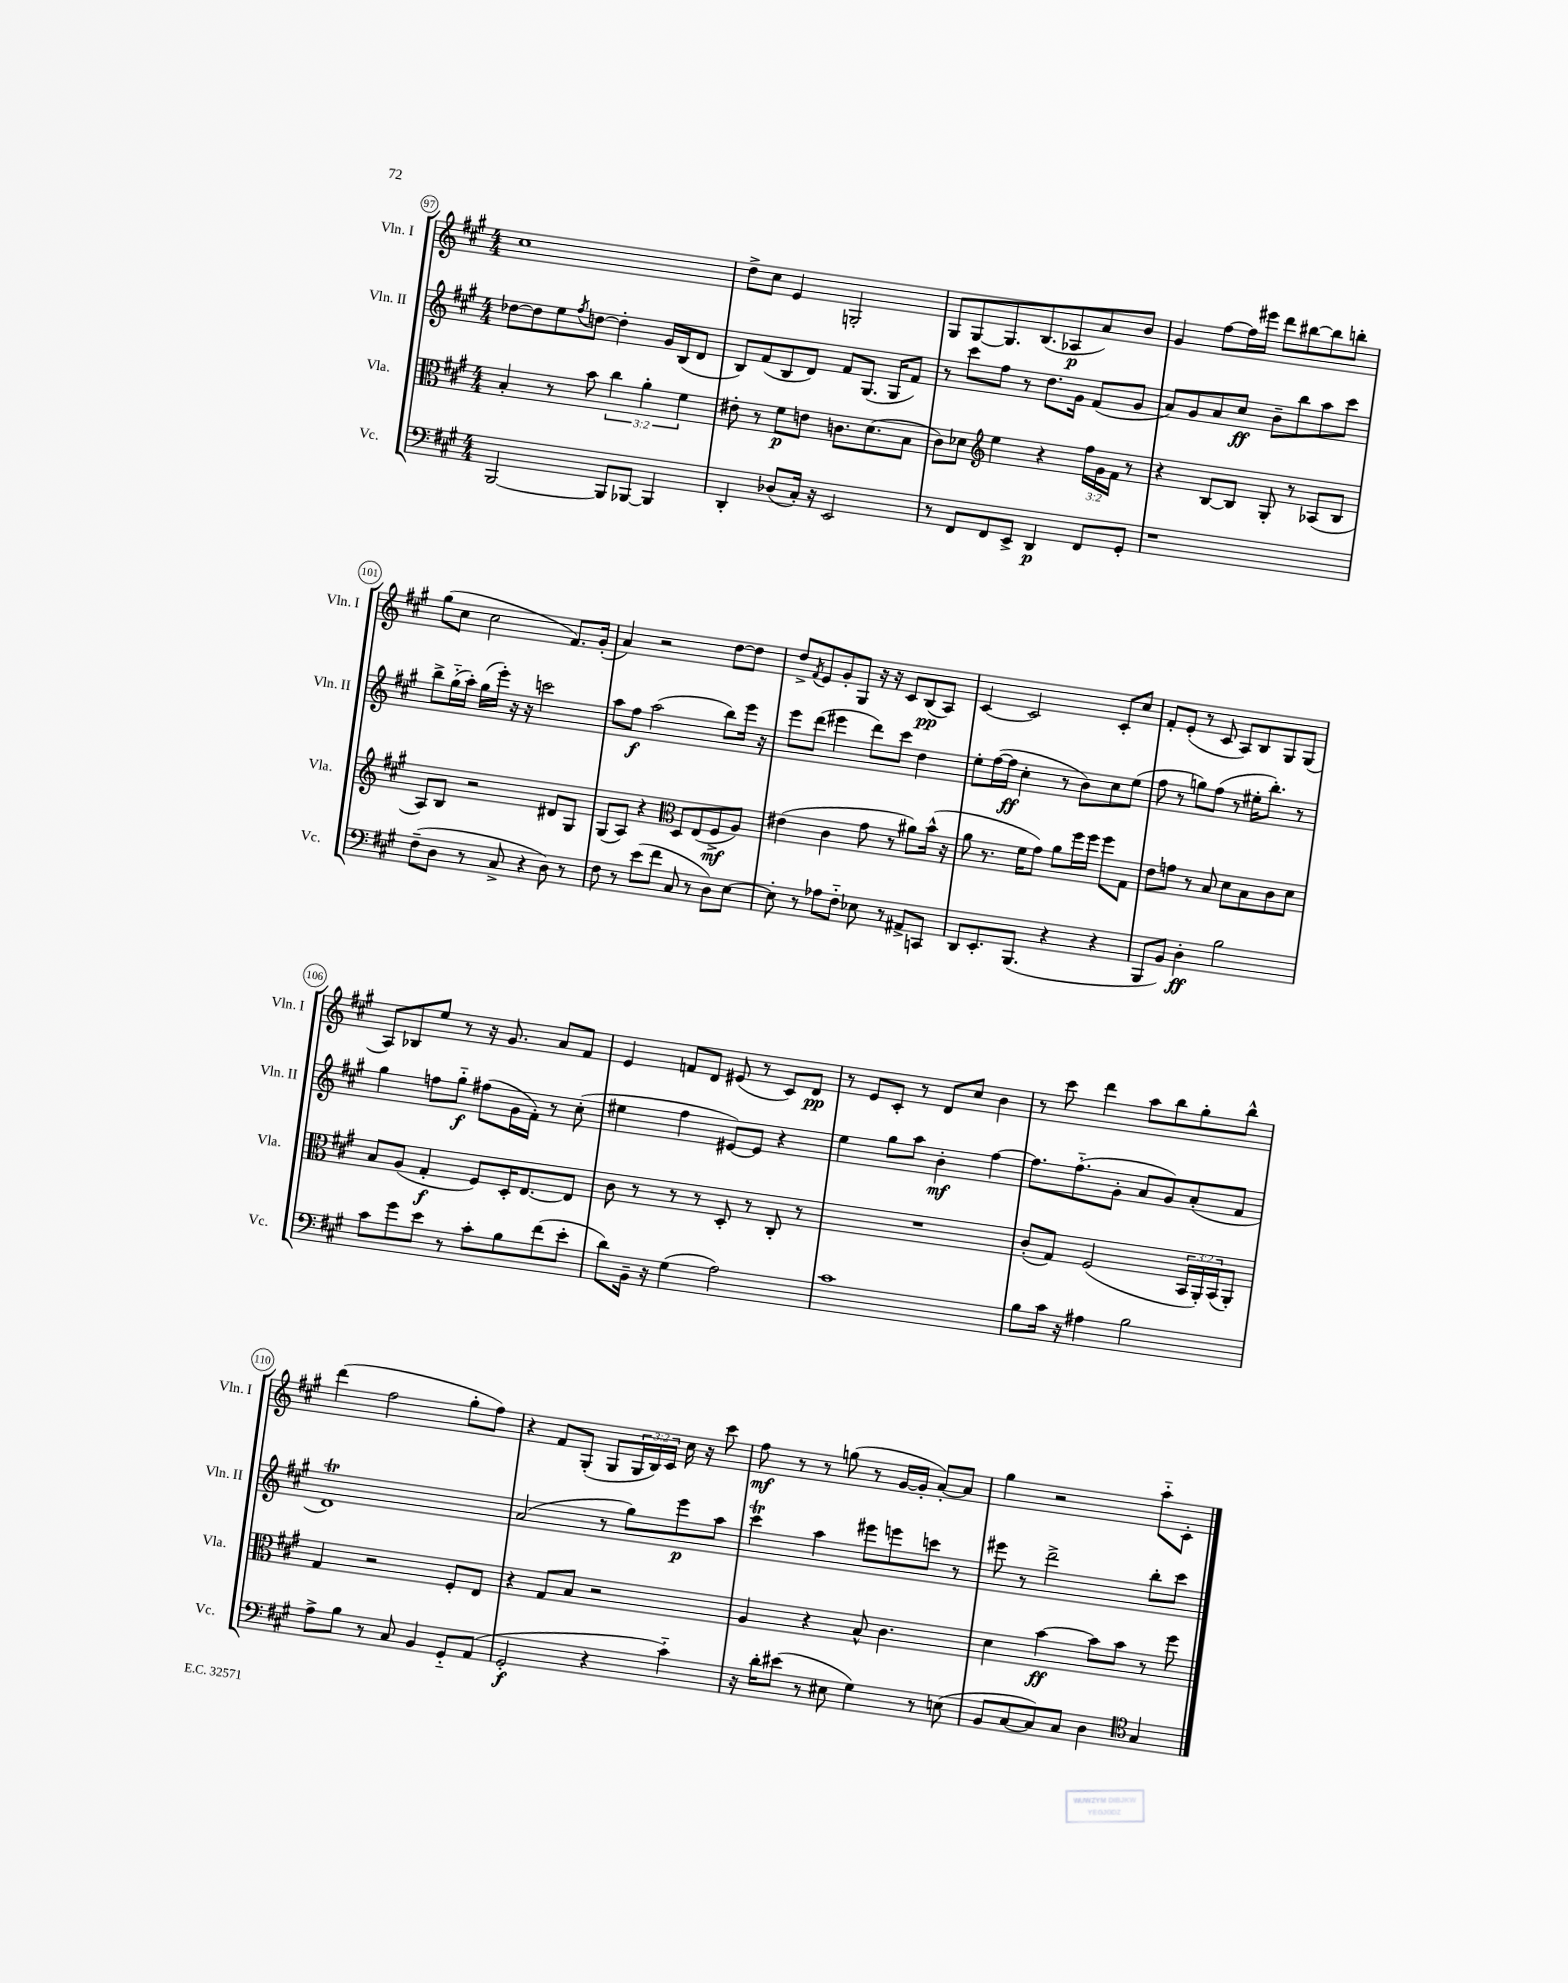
<<
\new StaffGroup <<
\new Staff = "s0" \with { instrumentName = "Vln. I" shortInstrumentName = "Vln. I" } {
    \clef treble \key a \major \numericTimeSignature \time 4/4 \override Staff.TupletNumber.text = #tuplet-number::calc-fraction-text
    cis''1 |
    d''8-> cis''8 e'4 g2-. |
    gis8 gis8~ gis8. b8.( aes8\p a'8) b'8 |
    gis'4 fis''8~ fis''16 eis'''16 d'''8 bis''8~ bis''8 b''8-. |
    gis''8( cis''8 cis''2 fis'8.) gis'16-.( |
    a'4) r2 d''8~ d''8 |
    d''8-> \acciaccatura { fis'8 } e'8 gis'8-. gis8 r16 r16 cis'8 b8\pp( a8) |
    cis'4~ cis'2 cis'8-. cis''8 |
    fis'8-. e'8-.( r8 cis'8 a8) b8 gis8 gis8( |
    a8) bes8 e''8 r8 r16 gis'8. a'8 fis'8 |
    e'4 f'8 d'8 eis'8( r8 cis'8) d'8\pp |
    r8 e'8 cis'8-. r8 d'8 cis''8 b'4 |
    r8 cis'''8 d'''4 a''8 b''8 gis''8-. b''8-^ |
    d'''4( fis''2 gis''8-. fis''8) |
    r4 fis'8 gis8-.( gis8 \tuplet 3/2 { gis16 b16) cis'16 } cis''16 r16 cis'''8 |
    fis''8\mf r8 r8 g''8( r8 gis'16~ gis'16-. a'8~-.) a'8 |
    gis''4 r2 a''8-_ cis'8-. \bar "|." |
}
\new Staff = "s1" \with { instrumentName = "Vln. II" shortInstrumentName = "Vln. II" } {
    \clef treble \key a \major \numericTimeSignature \time 4/4
    des''8~ des''8 e''8 \acciaccatura { fis''8 } d''8~ d''4-. gis'16 b16( d'8 |
    b8) fis'8( b8 d'8) fis'8 gis8.( gis16 fis'8) |
    r8 cis'''8 fis''8 r8 d''8. gis'16 fis'8( gis'8 |
    a'8) gis'8 a'8 cis''8\ff b'8-- b''8 a''8 cis'''8 |
    b''8-> gis''16-_( a''16-.) gis''16( e'''16-.) r16 r16 c'''2 |
    a''8 fis''8\f a''2( b''8) e'''16 r16 |
    e'''8 d'''8( eis'''4 d'''8) cis'''8 d''4 |
    e''8-. fis''16~( fis''16\ff cis''4-. r8 b'8) cis''8 e''8( |
    fis''8 r8 g''8) fis''8( r8 eis''16-. b''8.-.) r8 |
    gis''4 f''8 gis''8-_\f fis''8( gis'16 fis'16-.) r8 cis''8-.( |
    eis''4 fis''4 eis'8~) eis'8 r4 |
    e''4 gis''8 a''8 b'4-.\mf fis''4~ |
    fis''8. fis''8.-_( gis'8-. a'8 gis'8) a'8-.( fis'8 |
    d'1\trill) |
    a'2( r8 gis''8) e'''8\p a''8 |
    cis'''4\trill a''4 eis'''8 e'''8 c'''8 r8 |
    eis'''8 r8 d'''2-> b''8-. cis'''8 \bar "|." |
}
\new Staff = "s2" \with { instrumentName = "Vla." shortInstrumentName = "Vla." } {
    \clef alto \key a \major \numericTimeSignature \time 4/4 \override Staff.TupletNumber.text = #tuplet-number::calc-fraction-text
    b4-. r8 b'8 \tuplet 3/2 { cis''4 a'4-. fis'4 } |
    eis'8-. r8 fis'8\p e'8 c'8. d'8.( b8 |
    cis'8) des'8 \clef treble e''4 r4 \tuplet 3/2 { fis''16 gis'16 fis'16 } r8 |
    r4 b8~ b8 gis8-. r8 aes8( b8 |
    a8) b8 r2 dis'8 gis8 |
    gis8( a8) r4 \clef alto d8 e8( fis8->\mf a8) |
    eis'4( cis'4 gis'8 r8 ais'8) b'16-^( r16 |
    a'8 r8. fis'16 gis'8) a'8 fis''16 fis''16 fis''8 gis8 |
    e'8 g'8 r8 b8 d'8 b8 cis'8 d'8 |
    b8 a8( gis4-.\f fis8) d16-. e8.~ e8 |
    cis'8 r8 r8 r8 d8-. r8 cis8-. r8 |
    R1 |
    cis'8-.( gis8) fis2( \tuplet 3/2 { b,16 a,16-.) b,16( } a,8-.) |
    gis4 r2 fis8-. e8 |
    r4 gis8 b8 r2 |
    a4 r4 b8-^ cis'4. |
    d'4 b'4~\ff b'8 b'8 r8 fis''8 \bar "|." |
}
\new Staff = "s3" \with { instrumentName = "Vc." shortInstrumentName = "Vc." } {
    \clef bass \key a \major \numericTimeSignature \time 4/4
    b,,2~ b,,8 bes,,8~ bes,,4 |
    d,4-. des8( cis16-.) r16 e,2 |
    r8 fis,8 fis,8 e,8-> d,4\p fis,8 gis,8-. |
    r1 |
    fis8--( d8 r8 cis8-> r4 d8) r8 |
    fis8 r8 e'8( fis'8 cis8 r8 d8) e8~ |
    e8-. r8 aes8 fis8-_ ees8 r8 ais,8-> c,8 |
    d,8 e,8.-. b,,8.( r4 r4 |
    b,,8 b,8) d4-.\ff b2 |
    cis'8 gis'8 e'8 r8 cis'8-. b8 fis'8( e'8-. |
    d'8) b,16-- r16 gis4( a2) |
    cis'1 |
    b8 cis'16 r16 ais4 b2 |
    a8-> b8 r8 cis8 b,4 gis,8-_ a,8( |
    gis,2-.\f r4 cis'4-_) |
    r16 d'16-. eis'8( r8 eis8 gis4) r8 e8( |
    b,8 cis8~ cis8) cis8 d4 \clef tenor gis4 \bar "|." |
}
>>
>>
\layout { \context { \Score currentBarNumber = #97 \override BarNumber.stencil = #(make-stencil-circler 0.1 0.3 ly:text-interface::print) } }
